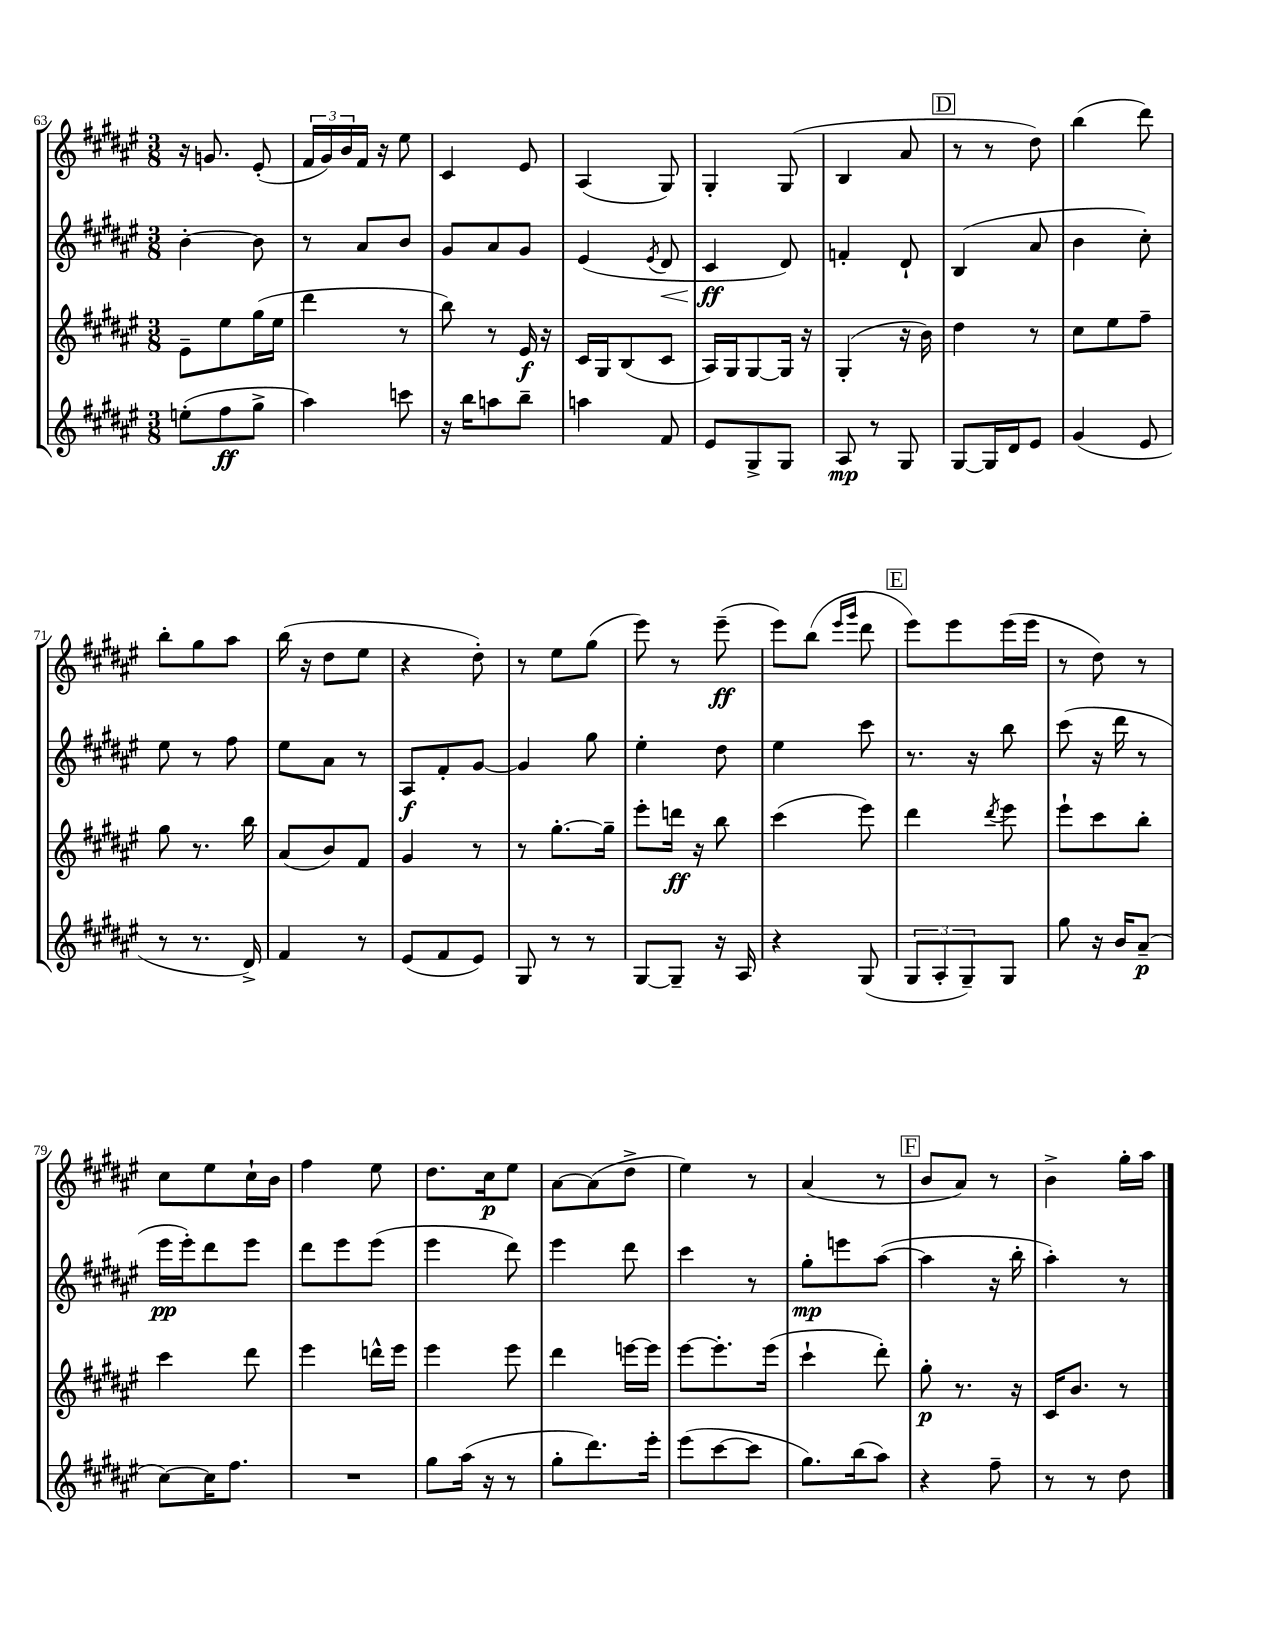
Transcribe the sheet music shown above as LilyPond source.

<<
\new StaffGroup <<
\new Staff = "s0" {
    \clef treble \key fis \major \numericTimeSignature \time 3/8
    r16 g'8. eis'8-.( |
    \tuplet 3/2 { fis'16 gis'16) b'16 } fis'16 r16 eis''8 |
    cis'4 eis'8 |
    ais4( gis8) |
    gis4-. gis8( |
    b4 ais'8 |
    \mark \markup { \box "D" } r8 r8 dis''8) |
    b''4( dis'''8) |
    b''8-. gis''8 ais''8 |
    b''16( r16 dis''8 eis''8 |
    r4 dis''8-.) |
    r8 eis''8 gis''8( |
    eis'''8) r8 eis'''8--\ff( |
    eis'''8) b''8( \grace { eis'''16 gis'''16 } dis'''8 |
    \mark \markup { \box "E" } eis'''8) eis'''8 eis'''16( eis'''16 |
    r8 dis''8) r8 |
    cis''8 eis''8 cis''16-! b'16 |
    fis''4 eis''8 |
    dis''8. cis''16\p eis''8 |
    ais'8~ ais'8( dis''8-> |
    eis''4) r8 |
    ais'4( r8 |
    \mark \markup { \box "F" } b'8 ais'8) r8 |
    b'4-> gis''16-. ais''16 \bar "|." |
}
\new Staff = "s1" {
    \clef treble \key fis \major \numericTimeSignature \time 3/8
    b'4~-. b'8 |
    r8 ais'8 b'8 |
    gis'8 ais'8 gis'8 |
    eis'4( \acciaccatura { eis'8 } dis'8\< |
    cis'4\ff\! dis'8) |
    f'4-. dis'8-! |
    \mark \markup { \box "D" } b4( ais'8 |
    b'4 cis''8-.) |
    eis''8 r8 fis''8 |
    eis''8 ais'8 r8 |
    ais8\f fis'8-. gis'8~ |
    gis'4 gis''8 |
    eis''4-. dis''8 |
    eis''4 cis'''8 |
    \mark \markup { \box "E" } r8. r16 b''8 |
    cis'''8( r16 dis'''16 r8 |
    eis'''16\pp eis'''16-.) dis'''8 eis'''8 |
    dis'''8 eis'''8 eis'''8( |
    eis'''4 dis'''8) |
    eis'''4 dis'''8 |
    cis'''4 r8 |
    gis''8-.\mp e'''8 ais''8~( |
    \mark \markup { \box "F" } ais''4 r16 b''16-. |
    ais''4-.) r8 \bar "|." |
}
\new Staff = "s2" {
    \clef treble \key fis \major \numericTimeSignature \time 3/8
    eis'8-- eis''8 gis''16( eis''16 |
    dis'''4 r8 |
    b''8) r8 eis'16\f r16 |
    cis'16 gis16 b8( cis'8 |
    ais16) gis16 gis8~ gis16 r16 |
    gis4-.( r16 b'16) |
    \mark \markup { \box "D" } dis''4 r8 |
    cis''8 eis''8 fis''8-- |
    gis''8 r8. b''16 |
    ais'8( b'8) fis'8 |
    gis'4 r8 |
    r8 gis''8.~-. gis''16-- |
    eis'''8-. d'''16\ff r16 b''8 |
    cis'''4( eis'''8) |
    \mark \markup { \box "E" } dis'''4 \acciaccatura { dis'''8 } eis'''8 |
    eis'''8-! cis'''8 b''8-. |
    cis'''4 dis'''8 |
    eis'''4 d'''16-^ eis'''16 |
    eis'''4 eis'''8 |
    dis'''4 e'''16~ e'''16 |
    eis'''8~ eis'''8.-. eis'''16( |
    cis'''4-! dis'''8-.) |
    \mark \markup { \box "F" } gis''8-.\p r8. r16 |
    cis'16 b'8. r8 \bar "|." |
}
\new Staff = "s3" {
    \clef treble \key fis \major \numericTimeSignature \time 3/8
    e''8-.( fis''8\ff gis''8-> |
    ais''4) c'''8 |
    r16 b''16 a''8 b''8-- |
    a''4 fis'8 |
    eis'8 gis8-> gis8 |
    ais8\mp r8 gis8 |
    \mark \markup { \box "D" } gis8~ gis16 dis'16 eis'8 |
    gis'4( eis'8 |
    r8 r8. dis'16->) |
    fis'4 r8 |
    eis'8( fis'8 eis'8) |
    gis8 r8 r8 |
    gis8~ gis8-- r16 ais16 |
    r4 gis8( |
    \mark \markup { \box "E" } \tuplet 3/2 { gis8 ais8-. gis8--) } gis8 |
    gis''8 r16 b'16 ais'8--\p( |
    cis''8~) cis''16 fis''8. |
    R4. |
    gis''8 ais''16( r16 r8 |
    gis''8-. dis'''8.) eis'''16-. |
    eis'''8( cis'''8~ cis'''8 |
    gis''8.) b''16( ais''8) |
    \mark \markup { \box "F" } r4 fis''8-- |
    r8 r8 dis''8 \bar "|." |
}
>>
>>
\layout { \context { \Score currentBarNumber = #63 } }
